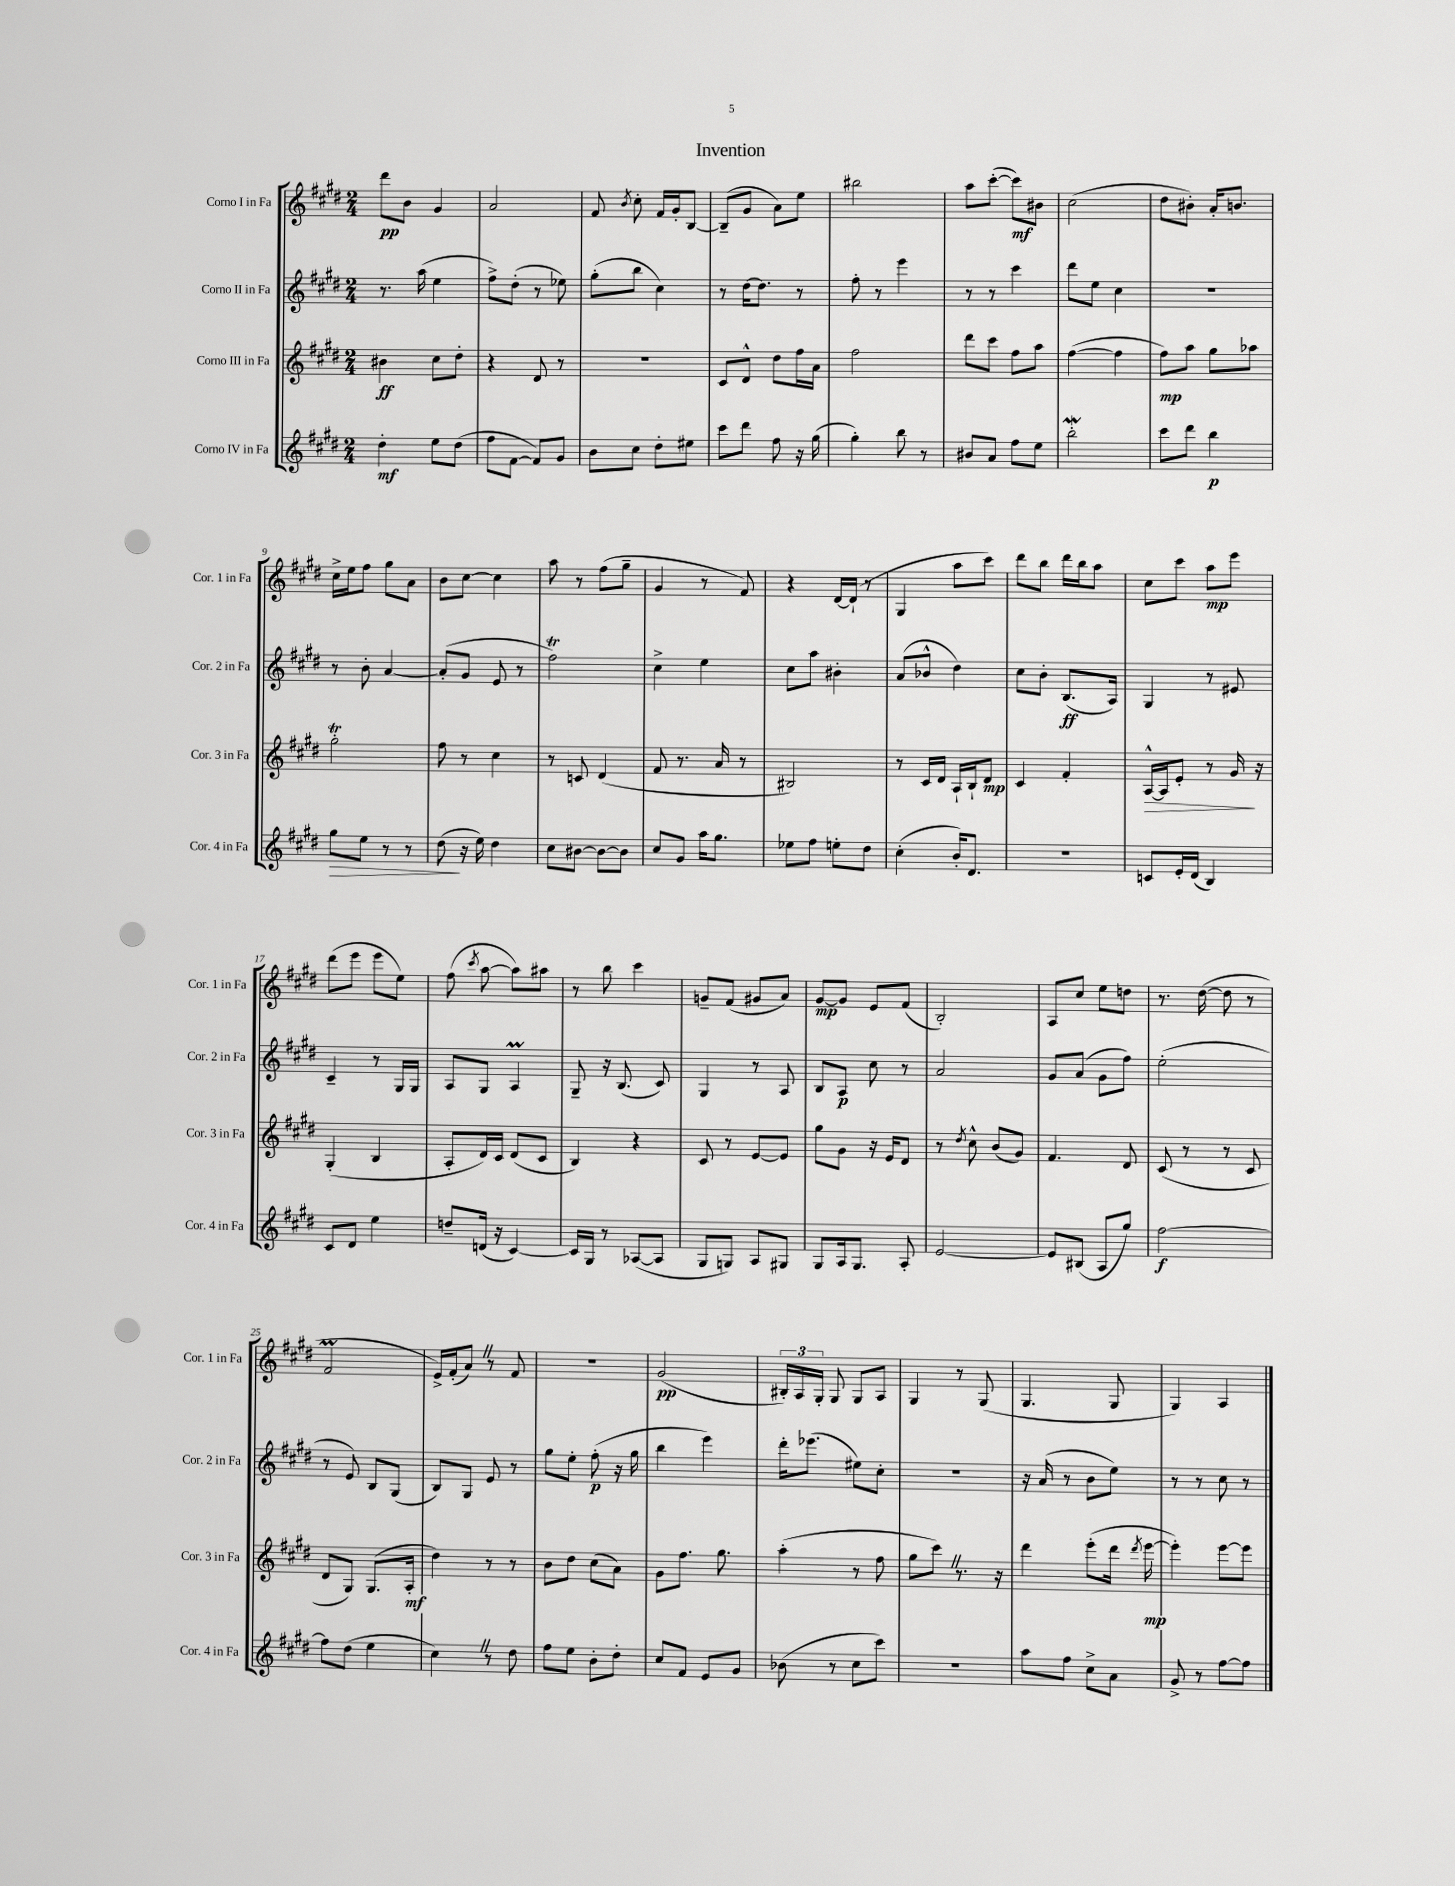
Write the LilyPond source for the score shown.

\header { title = "Invention" }
<<
\new StaffGroup <<
\new Staff = "s0" \with { instrumentName = "Corno I in Fa" shortInstrumentName = "Cor. 1 in Fa" } {
    \clef treble \key e \major \numericTimeSignature \time 2/4
    \autoBeamOff dis'''8[\pp b'8] gis'4 |
    a'2 |
    fis'8 \acciaccatura { b'8 } cis''8-. fis'16[ gis'16-. b8]~ |
    b8[--( gis'8] a'8[) e''8] |
    bis''2 |
    a''8[ cis'''8]~-.( cis'''8[\mf) bis'8] |
    cis''2( |
    dis''8[ bis'8]-.) a'16[-. b'8.] |
    cis''16[-> e''16 fis''8] gis''8[ a'8] |
    b'8[ cis''8]~ cis''4 |
    a''8 r8 fis''8[( gis''8]-- |
    gis'4 r8 fis'8) |
    r4 dis'16[~ dis'16]-!( r8 |
    gis4 a''8[ cis'''8]) |
    dis'''8[ b''8] dis'''16[ b''16 a''8] |
    cis''8[ cis'''8] a''8[\mp e'''8] |
    dis'''8[( e'''8] e'''8[ e''8]) |
    fis''8( \acciaccatura { cis'''8 } a''8~ a''8[) ais''8] |
    r8 b''8 cis'''4 |
    g'8[-- fis'8]( gis'8[ a'8]) |
    gis'8[~\mp gis'8] e'8[ fis'8]( |
    b2-.) |
    a8[ cis''8] e''8[ d''8] |
    r8. dis''16~( dis''8 r8 |
    fis'2\prall |
    e'16[->) fis'16-.( a'8]) \once \override BreathingSign.text = \markup { \musicglyph "scripts.caesura.straight" } \breathe r8 fis'8 |
    r2 |
    gis'2\pp( |
    \tuplet 3/2 { bis16[-.) a16 gis16]-. } gis8 gis8[ a8] |
    gis4 r8 gis8( |
    gis4. gis8 |
    gis4) a4 \bar "|." |
}
\new Staff = "s1" \with { instrumentName = "Corno II in Fa" shortInstrumentName = "Cor. 2 in Fa" } {
    \clef treble \key e \major \numericTimeSignature \time 2/4
    \autoBeamOff r8. a''16( e''4 |
    fis''8[->) dis''8]-.( r8 ees''8) |
    gis''8[-.( b''8] cis''4) |
    r8 dis''16[~ dis''8.] r8 |
    fis''8-. r8 e'''4 |
    r8 r8 cis'''4 |
    dis'''8[ e''8] cis''4 |
    R2 |
    r8 b'8-. a'4~ |
    a'8[-.( gis'8] e'8 r8 |
    fis''2\trill) |
    cis''4-> e''4 |
    cis''8[ a''8] bis'4-. |
    a'8[( bes'8]-^ dis''4) |
    cis''8[ b'8]-. b8.[\ff( a16]) |
    gis4 r8 eis'8 |
    cis'4-- r8 gis16[ gis16] |
    a8[ gis8] a4\prall |
    gis8-- r16 b8.( cis'8) |
    gis4 r8 a8 |
    b8[ a8]\p cis''8 r8 |
    a'2 |
    gis'8[ a'8]( gis'8[ fis''8]) |
    e''2-.( |
    r8 e'8) b8[ gis8]( |
    b8[) gis8] e'8 r8 |
    gis''8[ e''8]-. fis''8-.\p( r16 gis''16 |
    b''4 e'''4) |
    dis'''16[-. ees'''8.]( eis''8[) cis''8]-. |
    r2 |
    r16 a'16( r8 b'8[ e''8]) |
    r8 r8 cis''8 r8 \bar "|." |
}
\new Staff = "s2" \with { instrumentName = "Corno III in Fa" shortInstrumentName = "Cor. 3 in Fa" } {
    \clef treble \key e \major \numericTimeSignature \time 2/4
    \autoBeamOff bis'4\ff cis''8[ dis''8]-. |
    r4 dis'8 r8 |
    R2 |
    cis'8[ dis'8]-^ dis''8[ fis''16 a'16] |
    fis''2 |
    dis'''8[ cis'''8] fis''8[ a''8] |
    fis''4~( fis''4 |
    fis''8[\mp) a''8] gis''8[ aes''8] |
    gis''2-.\trill |
    fis''8 r8 cis''4 |
    r8 c'8 dis'4( |
    fis'8 r8. a'16 r8 |
    bis2) |
    r8 cis'16[ dis'16] a16[-! b16-! dis'8]\mp |
    cis'4 fis'4-. |
    a16[~-^\> a16 e'8]-. r8 gis'16\! r16 |
    gis4-.( b4 |
    a8[-. dis'16) cis'16] dis'8[( cis'8] |
    b4) r4 |
    cis'8 r8 e'8[~ e'8] |
    gis''8[ gis'8] r16 e'16[ dis'8] |
    r8 \acciaccatura { dis''8 } cis''8-^ b'8[( gis'8]) |
    fis'4. dis'8 |
    cis'8( r8 r8 cis'8 |
    dis'8[ gis8]) gis8.[( a16]-.\mf |
    dis''4) r8 r8 |
    b'8[ dis''8] cis''8[( a'8]) |
    gis'8[ fis''8.] gis''8. |
    a''4-.( r8 fis''8 |
    gis''8[ cis'''8]) \once \override BreathingSign.text = \markup { \musicglyph "scripts.caesura.straight" } \breathe r8. r16 |
    dis'''4 e'''8[-.( dis'''16] \acciaccatura { dis'''8 } e'''16~\mp |
    e'''4-.) e'''8[~ e'''8] \bar "|." |
}
\new Staff = "s3" \with { instrumentName = "Corno IV in Fa" shortInstrumentName = "Cor. 4 in Fa" } {
    \clef treble \key e \major \numericTimeSignature \time 2/4
    \autoBeamOff dis''4-.\mf e''8[ dis''8]( |
    fis''8[ fis'8]~ fis'8[) gis'8] |
    b'8[ cis''8] dis''8[-. eis''8] |
    cis'''8[ dis'''8] fis''8 r16 gis''16( |
    gis''4-.) b''8 r8 |
    bis'8[ a'8] fis''8[ e''8] |
    b''2-.\mordent |
    cis'''8[ dis'''8] b''4\p |
    gis''8[\> e''8] r8 r8 |
    dis''8\!( r16 e''16) dis''4 |
    cis''8[ bis'8]~ bis'8[~ bis'8] |
    cis''8[ gis'8] a''16[ gis''8.] |
    ees''8[ fis''8] e''8[-. dis''8] |
    cis''4-.( b'16[-.) dis'8.] |
    r2 |
    c'8[ e'16-. dis'16]( b4) |
    cis'8[ dis'8] e''4 |
    d''8[-- d'16]( r16 cis'4~) |
    cis'16[ gis16] r8 aes8[~( aes8] |
    gis8[ g8]) a8[ gis8] |
    gis8[ a16 gis8.] a8-. |
    e'2~ |
    e'8[ bis8]( a8[ gis''8]) |
    fis''2~\f |
    fis''8[ dis''8]( e''4 |
    cis''4) \once \override BreathingSign.text = \markup { \musicglyph "scripts.caesura.straight" } \breathe r8 dis''8 |
    fis''8[ e''8] b'8[-. dis''8]-. |
    cis''8[ fis'8] e'8[ gis'8] |
    bes'8( r8 cis''8[ cis'''8]) |
    r2 |
    a''8[ fis''8] cis''8[-> a'8] |
    gis'8-> r8 fis''8[~ fis''8] \bar "|." |
}
>>
>>
